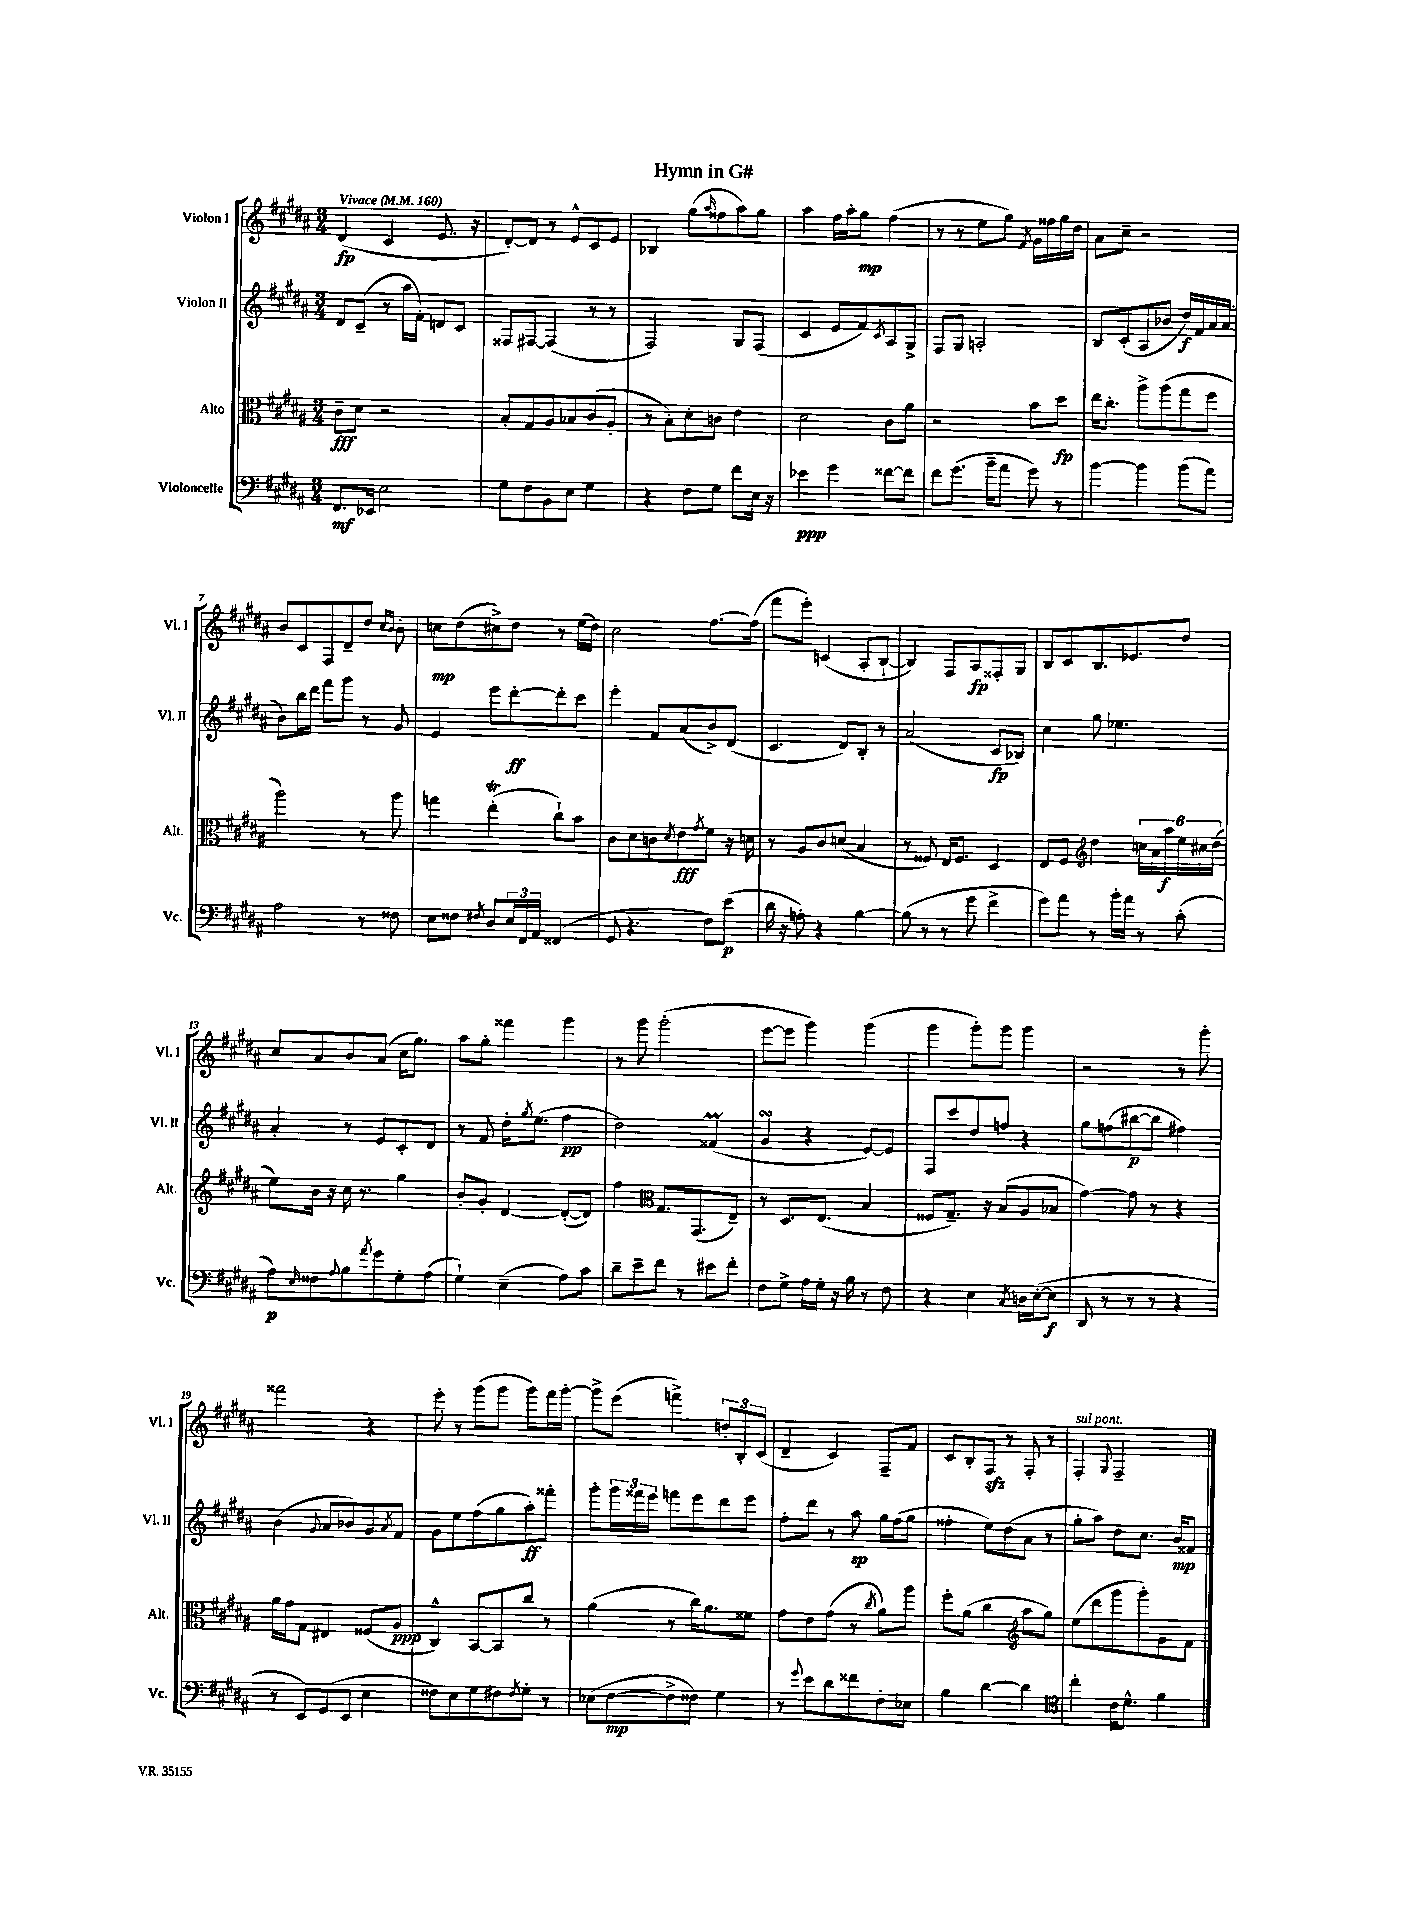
\header { title = "Hymn in G#" }
<<
\new StaffGroup <<
\new Staff = "s0" \with { instrumentName = "Violon I" shortInstrumentName = "Vl. I" } {
    \clef treble \key b \major \numericTimeSignature \time 3/4 \tempo "Vivace" 4 = 160
    dis'4\fp( cis'4 e'8. r16 |
    dis'8~-.) dis'8 r8 e'8-^ cis'8 e'8 |
    bes4 gis''8( \grace { ais''16 } fisis''8 ais''8) gis''8 |
    ais''4 fis''16 ais''16-. gis''8\mp fis''4( |
    r8 r8 e''8 gis''8) \acciaccatura { fis'8 } gis'16 fisis''16 gis''16 dis''16 |
    ais'8 cis''8-- r2 |
    b'8 cis'8 fis8 dis'8-- dis''8 \grace { cis''16 b'16 } b'8-. |
    c''8\mp dis''8( cis''8->) dis''8 r8 e''16( dis''16) |
    cis''2 fis''8.~ fis''16( |
    fis'''8 e'''8-.) c'4( ais8-. b8~-! |
    b4) fis8 ais8\fp fisis8-. gis8 |
    b8 cis'8 b8. ees'8. dis''8 |
    cis''8 ais'8 b'8 ais'8( cis''16 gis''8.) |
    ais''8 gis''8-. fisis'''4 gis'''4 |
    r8 gis'''8 gis'''2-.( |
    e'''8~ e'''8 gis'''4) gis'''4( |
    gis'''4 gis'''8-.) gis'''8 gis'''4 |
    r2 r8 gis'''8-. |
    fisis'''2 r4 |
    e'''8-. r8 gis'''8( gis'''8 gis'''8) fis'''16 gis'''16~-. |
    gis'''8-> e'''8( f'''4->) \tuplet 3/2 { d''8-. b8-. cis'8( } |
    dis'4-- cis'4) fis8-- fis'8 |
    cis'8 b8-. fis8\sfz r8 fis8-. r8 |
    fis4-.^\markup { \italic "sul pont." } \appoggiatura { gis8 } fis2-- \bar "|." |
}
\new Staff = "s1" \with { instrumentName = "Violon II" shortInstrumentName = "Vl. II" } {
    \clef treble \key b \major \numericTimeSignature \time 3/4
    dis'8 cis'8--( r8 ais''16 fis'16-.) d'8 cis'8 |
    fisis8 fis8~ fis4( r8 r8 |
    fis2) gis8 fis8( |
    cis'4 e'8 fis'8) \acciaccatura { cis'8 } ais8 gis8-> |
    fis8 gis8 a2-. |
    b8 cis'8-.( ais8 bes'8 dis''16\f) fis'16 ais'16 ais'16( |
    b'8) b''16 dis'''16 fis'''8 gis'''8 r8 gis'8 |
    e'4 e'''8 dis'''8~-.\ff dis'''8-. cis'''8 |
    e'''4-. fis'8 ais'8( b'8->) dis'8( |
    cis'4. dis'8) b8-. r8 |
    ais'2( cis'8\fp bes8) |
    cis''4 gis''8 ees''4. |
    ais'4-. r8 e'8 cis'8-. dis'8 |
    r8 fis'8 dis''16-. \acciaccatura { gis''8 } e''8.( fis''4\pp |
    dis''2) fisis'4\prall( |
    gis'4\turn r4 e'8~) e'8 |
    fis8 cis'''8 dis''8 f''8 r4 |
    gis''8 f''8( bis''8~\p bis''8 fis''4) |
    b'4( \appoggiatura { gis'8 } ais'8 bes'8) gis'8 \acciaccatura { ais'8 } fis'8 |
    gis'8 e''8 fis''8( gis''8 ais''8-.\ff) fisis'''8-. |
    gis'''8-. \tuplet 3/2 { gis'''16 fisis'''16 e'''16 } f'''8 e'''8 dis'''8 e'''8 |
    fis''8-. dis'''8 r8 ais''8\sp gis''16 fis''16( gis''8 |
    fisis''4-. e''8) dis''8( ais'8 r8 |
    gis''8-. ais''8) dis''8 cis''8. b'16\mp fisis'8 \bar "|." |
}
\new Staff = "s2" \with { instrumentName = "Alto" shortInstrumentName = "Alt." } {
    \clef alto \key b \major \numericTimeSignature \time 3/4
    cis'8--\fff dis'8 r2 |
    b8-. gis8 ais8 bes8 cis'8( ais8-. |
    r8 b8-.) dis'8-. c'8 e'4 |
    dis'2 cis'8 ais'8 |
    r2 b'8 dis''8\fp |
    e''16 cis''8.-. ais''8-> ais''8( gis''8 fis''8 |
    ais''2) r8 ais''8 |
    g''4 e''4-.\trill( cis''8-!) b'8 |
    cis'8 dis'8 c'8 \acciaccatura { dis'8 } e'8\fff \acciaccatura { gis'8 } fis'8 r16 d'16 |
    r8 ais8 cis'8 d'8( b4 |
    r8 fisis8) e16 fisis8. dis4 |
    e8 fis8 \clef treble dis''4 \tuplet 6/4 { c''16 ais'16 ais''16\f e''16 cis''16 dis''16( } |
    e''8) b'16 r16 cis''16 r8. gis''4 |
    b'8-. gis'8-. dis'4~ dis'8~-.( dis'8) |
    fis''4 \clef alto gis8. gis,8.( e8--) |
    r8 dis8. e8.( b4 |
    fisis8 gis8.--) r16 b8( ais8 bes8 |
    gis'4~) gis'8 r8 r4 |
    ais'16 gis'16 gis8 eis4 fisis8( ais8\ppp |
    cis4-^) b,8~ b,8 cis''8 r8 |
    ais'4( r8 cis''16) ais'8. fisis'8 |
    gis'8 e'8 gis'8( r8 \acciaccatura { cis''8 } ais'8) ais''8 |
    fis''8-. ais'8( cis''4 \clef treble ais''8 gis''8) |
    e''8( dis'''8 gis'''8 gis'''8-.) gis'8 fis'8 \bar "|." |
}
\new Staff = "s3" \with { instrumentName = "Violoncelle" shortInstrumentName = "Vc." } {
    \clef bass \key b \major \numericTimeSignature \time 3/4
    fis,8.\mf ees,16 e2 |
    gis8 fis8 b,8 e8 gis4 |
    r4 fis8 gis8 fis'8 e16 r16 |
    ees'4\ppp gis'4 fisis'8~ fisis'8 |
    fis'8 gis'8.( b'16-- ais'8 gis'8) r8 |
    b'4~ b'4 b'8( ais'8) |
    ais2 r8 fisis8 |
    e8 fisis8 \acciaccatura { fis8 } dis8 \tuplet 3/2 { e16 fis,16 ais,16 } fisis,4( |
    gis,8 r4. fis8) e'8\p( |
    dis'16 r16 a8-.) r4 b4~ |
    b8( r8 r8 gis'8 fis'4-> |
    gis'8) ais'8 r8 b'16-. ais'16 r8 cis'8-.( |
    ais8\p) \grace { e16 } fisis8 \appoggiatura { ais8 } b8 \acciaccatura { ais'8 } gis'8 gis8-. ais8( |
    gis4-!) e4--( ais8) cis'8 |
    dis'8-- e'8-- fis'8 r8 eis'8 fis'8-. |
    fis8 gis8-> ais16 gis16-. r16 b16 r8 fis8 |
    r4 e4 \acciaccatura { cis8 } d16 e16~-.( e8\f |
    dis,8 r8 r8 r8 r4 |
    r8 e,8) gis,8( e,8 e4 |
    fisis8) e8 gis8 fis8 \acciaccatura { fis8 } gis8-. r8 |
    ees8( fis8~\mp fis8-> fisis8) gis4 |
    r8 \appoggiatura { gis'8 } e'8 dis'8 fisis'8 fis8-. ees8 |
    b4 dis'4~ dis'4 |
    \clef tenor cis''4-. cis'16 dis'8.-^ fis'4 \bar "|." |
}
>>
>>
